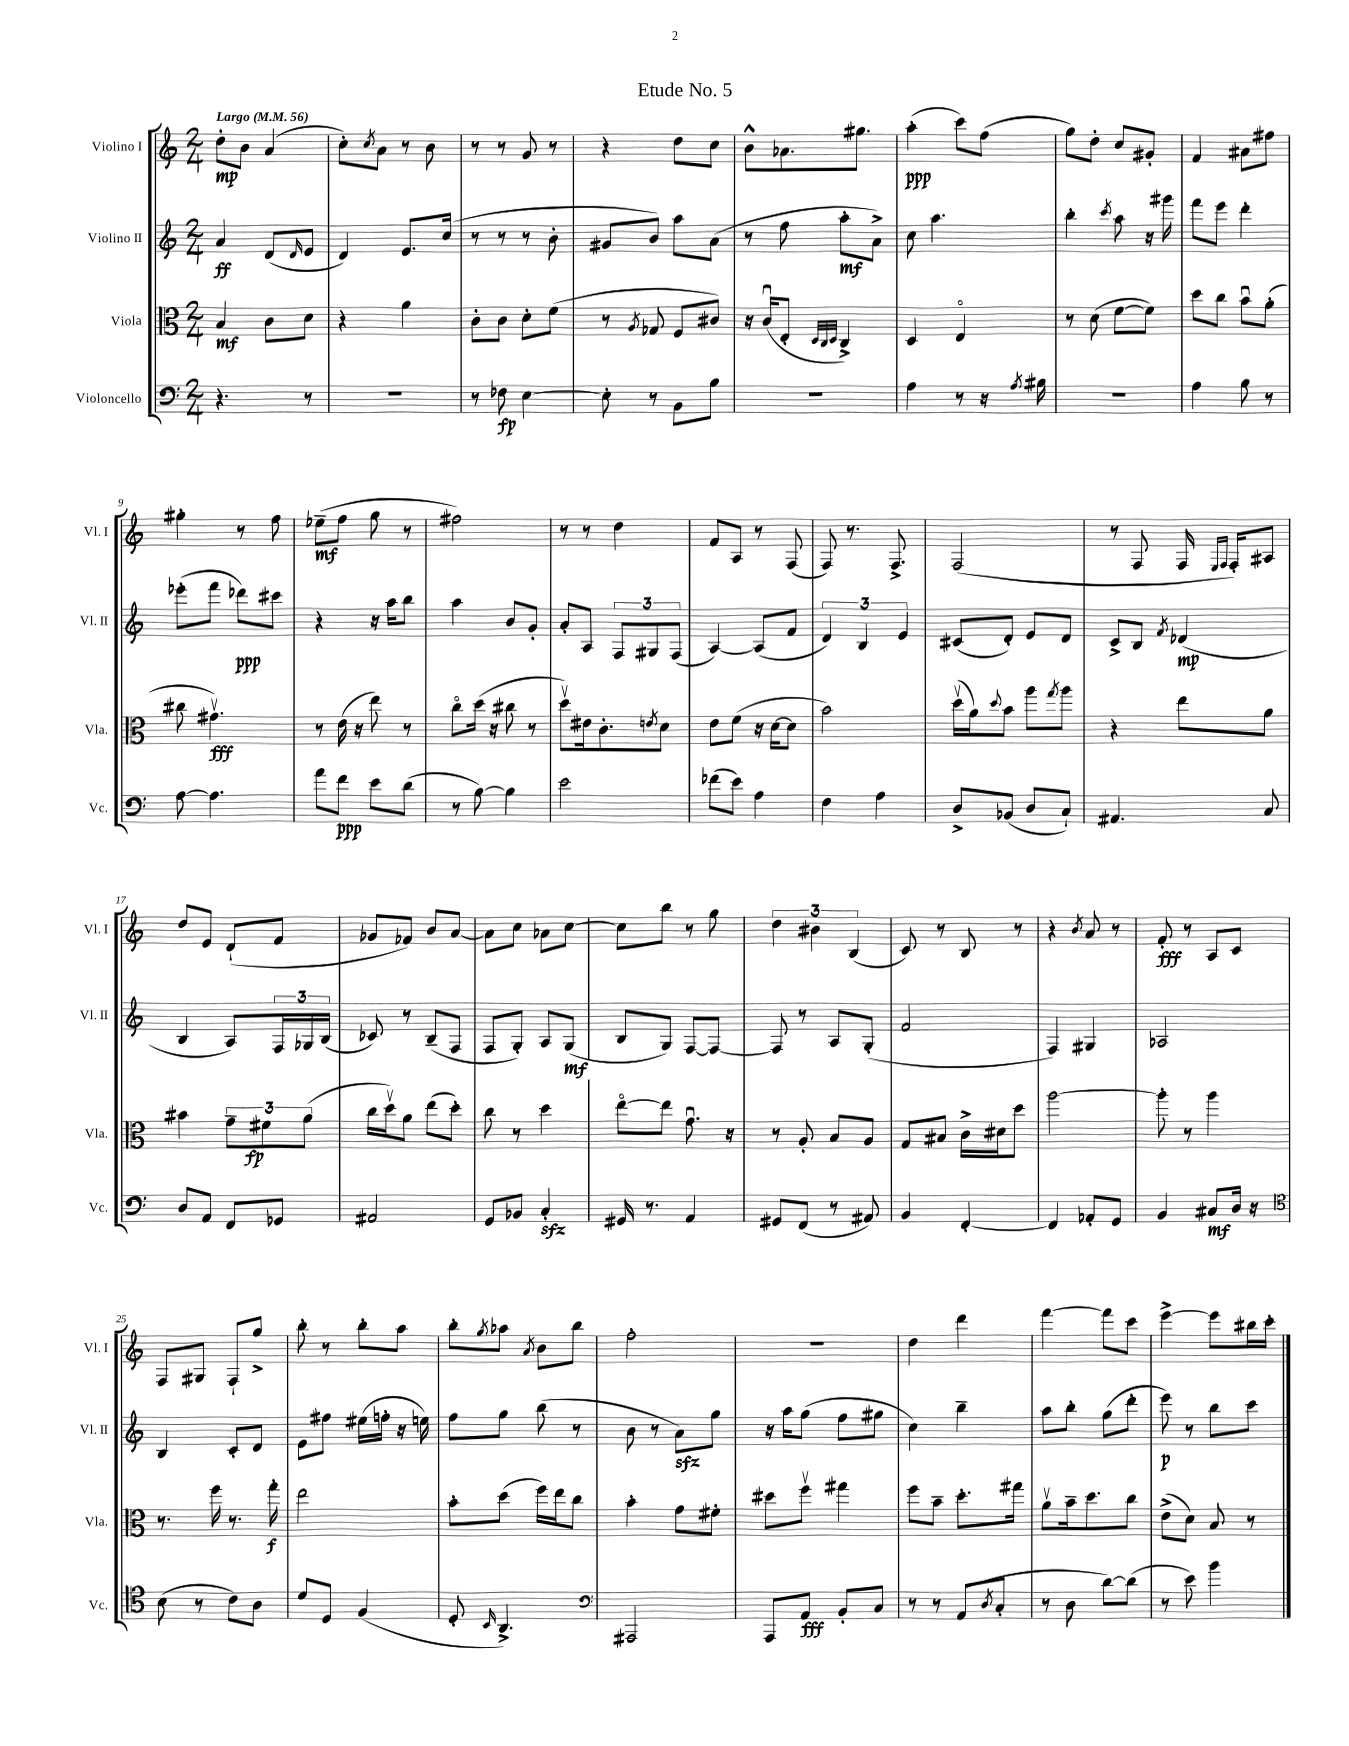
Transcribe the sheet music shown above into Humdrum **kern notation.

**kern	**kern	**kern	**kern
*staff4	*staff3	*staff2	*staff1
*clefF4	*clefC3	*clefG2	*clefG2
*k[]	*k[]	*k[]	*k[]
*M2/4	*M2/4	*M2/4	*M2/4
*MM56	*MM56	*MM56	*MM56
4.r	4B/	4a/	8dd'\L
.	.	.	8b\J
.	8c\L	(8d/L	(4a/
.	.	16qqd/	.
8r	8d\J	8e/J	.
=	=	=	=
2r	4r	4d/)	8cc'\L)
.	.	.	8qcc/
.	.	.	8a\J
.	4a\	8.e/L	8r
.	.	.	8b\
.	.	(16cc/Jk	.
=	=	=	=
8r	8c'\L	8r	8r
8F-\	8c\J	8r	8r
[4E\	8d'\L	8r	8g/
.	(8f\J	8b'\	8r
=	=	=	=
8E'\]	8r	8g#/L	4r
.	8qA/	.	.
8r	8G-/	8b/J)	.
8BB\L	8F/L	8aa\L	8dd\L
8B\J	8c#/J)	(8a\J	8cc\J
=	=	=	=
2r	16r	8r	8b^^\L
.	(16cu/LK	.	.
.	8E'/J	8ff\	8.a-\
.	32qqD/LLL	.	.
.	32qqC/	.	.
.	32qqD/JJJ	.	.
.	4C^/)	8aa'\L	.
.	.	.	8.gg#\J
.	.	8a^\J)	.
=	=	=	=
4A\	4D/	8cc\	(4aa'\
.	.	4.aa\	.
8r	4Eo/	.	8ccc\L)
16r	.	.	(8ff\J
8qA/	.	.	.
16B#\	.	.	.
=	=	=	=
2r	8r	4bb'\	8gg\L)
.	(8d\	.	8dd'\J
.	.	8qccc/	.
.	[8f\L	8aa\	8cc/L
.	8f\]J)	16r	8g#'/J
.	.	16ggg#\	.
=	=	=	=
4A\	8dd\L	8fff\L	4f/
.	8cc\J	8eee\J	.
8B\	8bu\L	4ddd'\	8a#\L
8r	(8a'\J	.	8ff#\J
=	=	=	=
[8A\	8cc#\	(8eee-'\L	4gg#'\
4.A\]	4.g#v\)	8fff\J	.
.	.	8ddd-\L)	8r
.	.	8ccc#\J	8ff\
=	=	=	=
8a\L	8r	4r	(8ee-~\L
8f\J	(16e\	.	8ff\J
.	16r	.	.
8e\L	8ee\)	16r	8gg\
.	.	16aa\LK	.
(8d\J	8r	8bb\J	8r
=	=	=	=
8r	8cco\L	4aa\	2ff#\)
[8B\)	(16dd\Jk	.	.
.	16r	.	.
4B\]	8cc#\	8b/L	.
.	8r	8g'/J	.
=	=	=	=
2e\	8ddv\L)	8a'/L	8r
.	16e#\k	8A/J	8r
.	8.c'\	.	.
.	.	12F/L	4dd\
.	.	12G#/	.
.	8qe/	.	.
.	8d\J	.	.
.	.	(12F/J	.
=	=	=	=
(8f-\L	8e\L	[4A/)	8f/L
8e\J)	(8f\J	.	8A/J
4A\	16r	(8A/]L	8r
.	[16d\LK	.	.
.	8d\]J	8f/J	(8F/
=	=	=	=
4F\	2b\)	6d/)	8F/)
.	.	.	8.r
.	.	6B/	.
4A\	.	.	.
.	.	.	8.F^/
.	.	6e/	.
=	=	=	=
8D^/L	(16ddv\LL	(8c#/L	(2F/
.	16a\J)	.	.
.	8qqdd/	.	.
(8BB-/J	8b\J	8d'/J)	.
8D/L	8aa\L	8e/L	.
.	8qgg/	.	.
8C`/J)	8aa\J	8d/J	.
=	=	=	=
4.AA#/	4r	8c^/L	8r
.	.	8B/J	8F/
.	.	8qf/	.
.	8ee\L	(4d-/	16F/
.	.	.	16qqE/LL
.	.	.	16qqF/JJ
.	.	.	16F'/LK)
8C/	8a\J	.	8A#/J
=	=	=	=
8D/L	4b#\	4B/	8dd/L
8AA/J	.	.	8e/J
8FF/L	12g~\L	8A/L)	(8d`/L
.	12f#\	.	.
8GG-/J	.	24F/L	8f/J
.	(12a\J	24G-/	.
.	.	(24B/JJ	.
=	=	=	=
2AA#/	16cc\LL	8c-/)	8g-/L
.	16ddv\J)	.	.
.	8a\J	8r	8f-/J)
.	(8ee\L	(8B~/L	8b/L
.	8dd'\J)	8F/J	[8a/J
=	=	=	=
8GG/L	8cc\	8F/L	8a\]L
8BB-/J	8r	8G'/J)	8cc\J
4C'/	4dd\	8A/L	8a-\L
.	.	(8G/J	[8cc\J
=	=	=	=
16GG#/	[8eeo\L	8B/L	8cc\]L
8.r	.	.	.
.	8ee\]J	8G/J)	8bb\J
4AA/	8.gu\	[8F/L	8r
.	.	8F/_J	8gg\
.	16r	.	.
=	=	=	=
8GG#/L	8r	8F/]	6dd\
(8FF/J	8A'/	8r	.
.	.	.	6b#\
8r	8B/L	8A/L	.
.	.	.	(6B/
8AA#/)	8A/J	(8G'/J	.
=	=	=	=
4BB/	8G/L	2f/	8c/)
.	8B#/J	.	8r
[4FF'/	16c^\LL	.	8B/
.	16d#\J	.	.
.	8dd\J	.	8r
=	=	=	=
4FF/]	[2aa\	4F/)	4r
.	.	.	8qb/
8AA-'/L	.	4G#/	8a/
8GG/J	.	.	8r
=	=	=	=
4BB/	8aa'\]	2A-/	8f'/
.	8r	.	8r
8C#/L	4aa\	.	8A/L
16D/Jk	.	.	8c/J
16r	.	.	.
=	=	=	=
*clefC4	*	*	*
(8B\	8.r	4B/	8F/L
8r	.	.	8G#/J
.	16ff\	.	.
8c\L)	8.r	8c'/L	8F`/L
8A\J	.	8d/J	8gg^/J
.	16gg'\	.	.
=	=	=	=
8d/L	2ee\	8e\L	8bb'\
8D/J	.	8ff#\J	8r
(4F/	.	(16ee#\LL	8bb'\L
.	.	16ff'\JJ	.
.	.	16r	8aa\J
.	.	16ee\)	.
=	=	=	=
8D'/	8b'\L	8ff\L	8bb'\L
16qqBB/	.	.	8qgg/
4.AA^/)	(8dd\J	8gg\J	8aa-\J
.	.	.	8qa/
.	16ff\LL)	(8bb\	8b\L
.	16ee\J	.	.
.	8cc\J	8r	8bb\J
=	=	=	=
*clefF4	*	*	*
2AAA#/	4b'\	8b\	2ff'\
.	.	8r	.
.	8g\L	8a\L)	.
.	8f#'\J	8gg\J	.
=	=	=	=
8AAA/L	8dd#\L	16r	2r
.	.	16aa\LK	.
8AA/J	8ffv\J	(8gg\J	.
8BB'/L	4gg#\	8ff\L	.
8C/J	.	8gg#\J	.
=	=	=	=
8r	8ff\L	4cc\)	4dd\
8r	8b~\J	.	.
(8AA/L	8.dd'\L	4bb~\	4ddd\
8qD/	.	.	.
8C'/J	.	.	.
.	16gg#\Jk	.	.
=	=	=	=
8r	8av\L	8aa\L	[4fff\
8D\	16b~\k	8bb'\J	.
.	8.dd\	.	.
[8d\L)	.	(8gg\L	8fff\]L
(8d\]J	8cc\J	8ddd'\J	8ccc\J
=	=	=	=
8r	(8e^\L	8eee\)	[4eee^\
8e\)	8d\J)	8r	.
4b\	8B/	8bb\L	8eee\]L
.	8r	8ccc\J	16bb#\L
.	.	.	16ccc'\JJ
==	==	==	==
*-	*-	*-	*-
